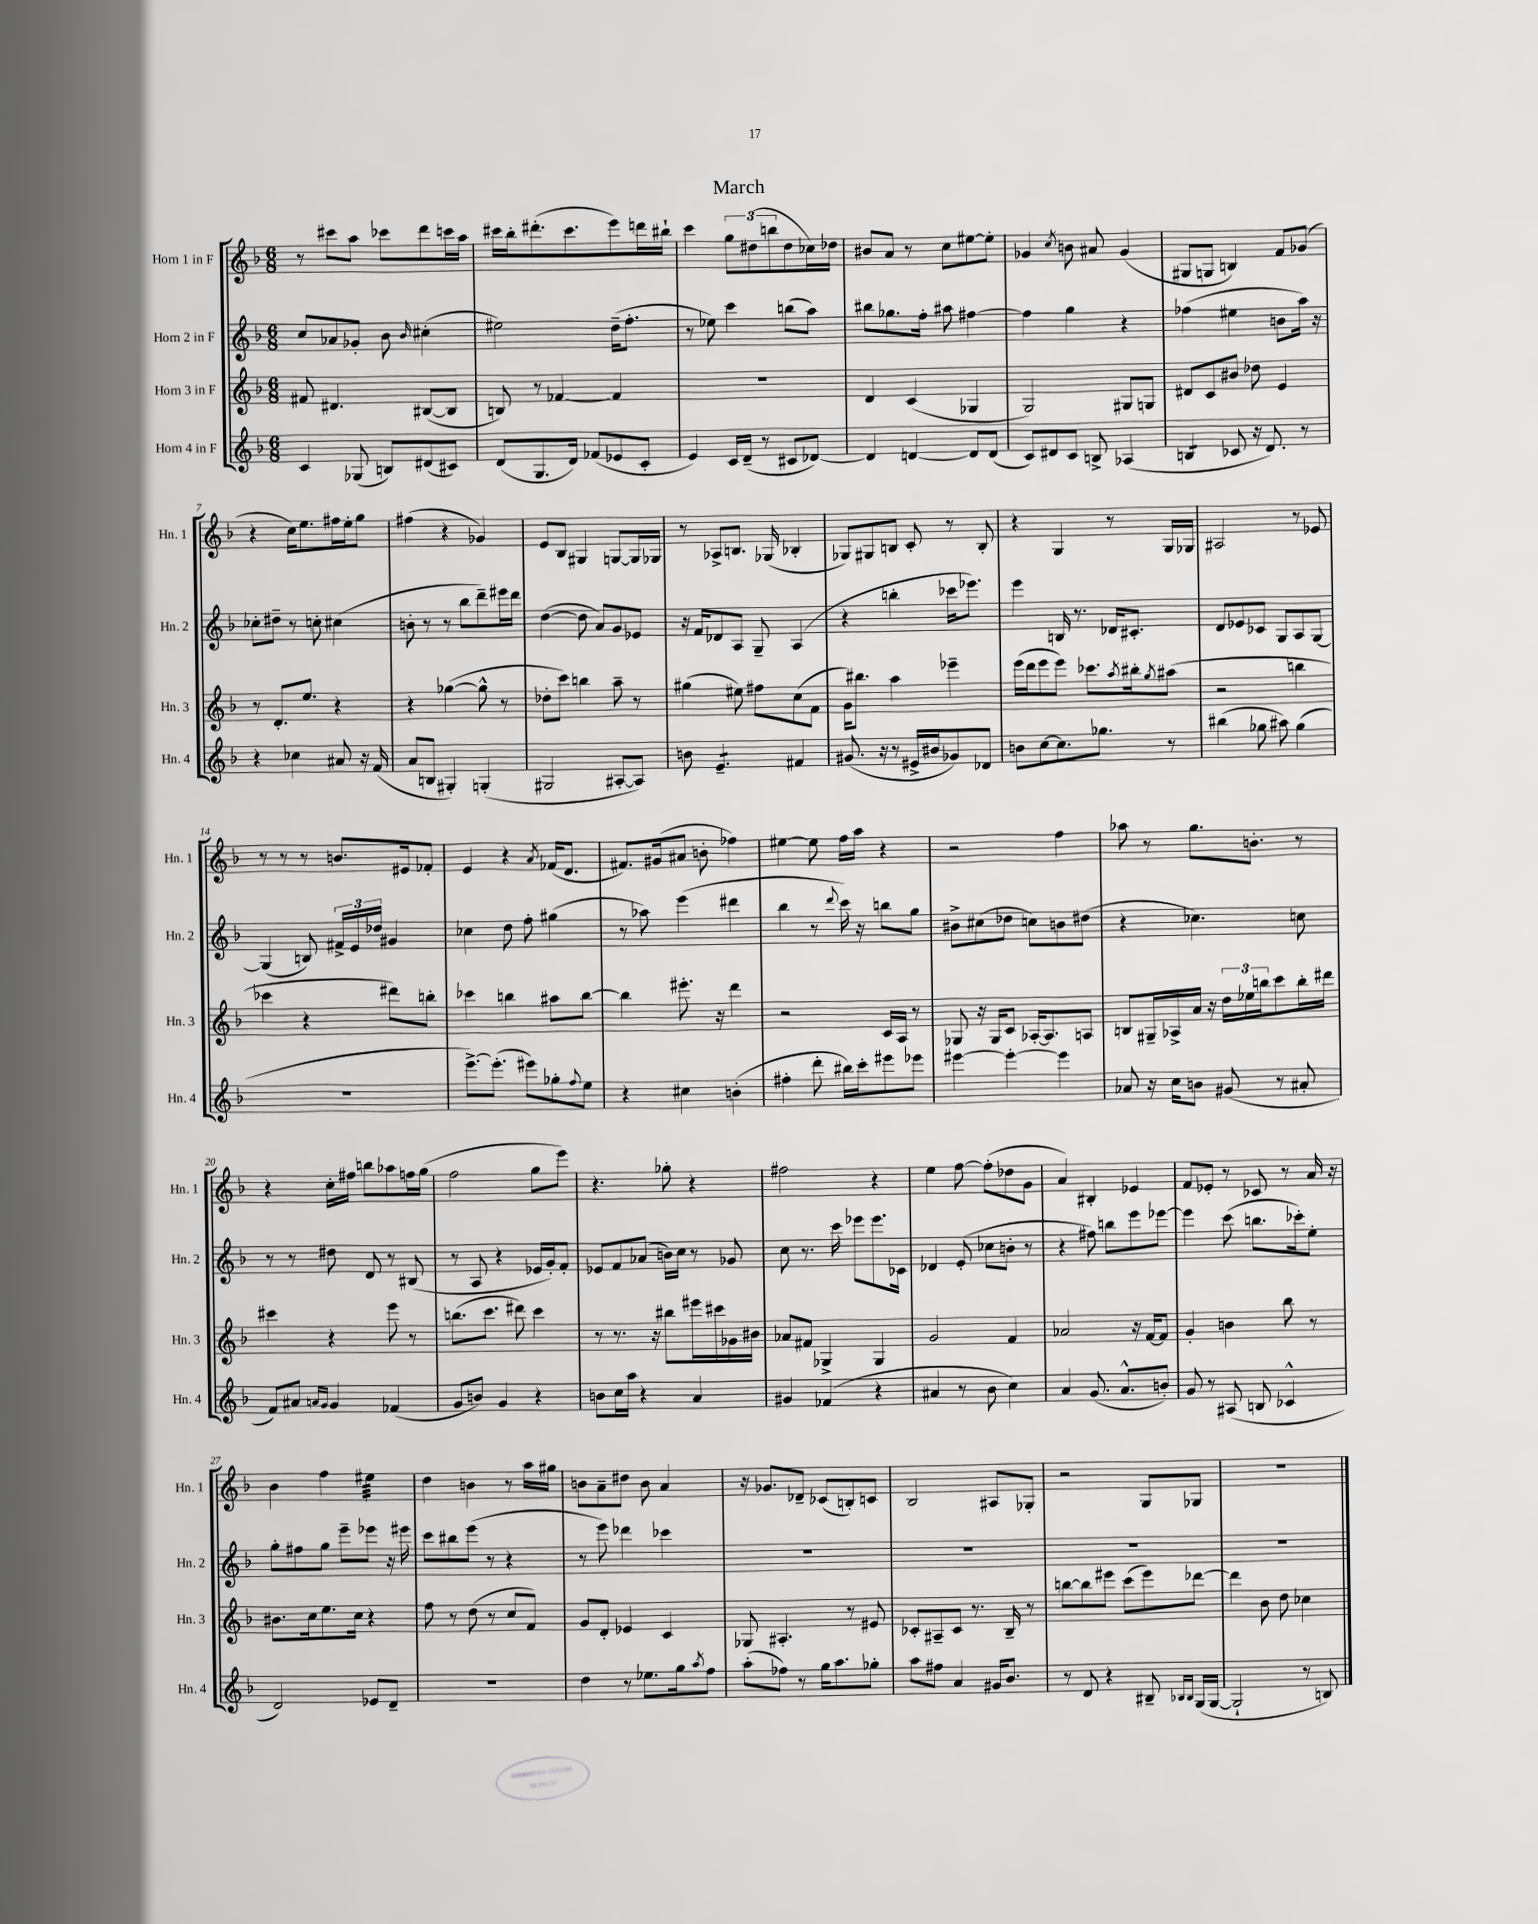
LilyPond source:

\header { title = "March" }
<<
\new StaffGroup <<
\new Staff = "s0" \with { instrumentName = "Horn 1 in F" shortInstrumentName = "Hn. 1" } {
    \clef treble \key f \major \numericTimeSignature \time 6/8
    r8 cis'''8 a''8 ces'''8 d'''8 c'''16 a''16 |
    cis'''16 bes''16-. dis'''8.-.( cis'''8. e'''8) d'''16 bis''16-! |
    c'''4 \tuplet 3/2 { g''8 dis''8( b''8 } dis''8 ces''16) des''16 |
    bis'8 a'8 r8 c''8 eis''8~ eis''8-. |
    ges'4 \acciaccatura { c''8 } b'8 ais'8 ges'4( |
    gis8 g8 b4) f'8 ges'8( |
    r4 c''16) e''8. fis''16 e''16-. g''8 |
    fis''4( r4 ges'4) |
    e'8 bes8 gis4 g8~ g16 ges16 |
    r8 aes8-> b8. ges16( bes4-. |
    ges8) gis8 b8 c'8-. r8 b8-. |
    r4 g4 r8 g16 ges16 |
    ais2 r8 ees'8 |
    r8 r8 r8 b'8. eis'16 fes'8-. |
    e'4 r4 \acciaccatura { a'8 } fes'16( d'8. |
    fis'8.) gis'16( ais'8 b'8-. fes''4) |
    eis''4~ eis''8 f''16 a''16 r4 |
    r2 f''4 |
    aes''8 r8 g''8. b'8.-. r8 |
    r4 c''16-. fis''16 b''8 aes''8 f''16 g''16( |
    f''2 g''8 e'''8) |
    r4. ges''8-. r4 |
    fis''2 r4 |
    e''4 f''8~ f''8-.( des''8 g'8 |
    a'4) bis4-. ees'4 |
    f'8 ees'8-. r8 ces'8 r8 a'16 r16 |
    bes'4 f''4 eis''4:32 |
    d''4 b'4 r8 a''16 gis''16 |
    b'8 a'8-- dis''8 b'8 a'4 |
    r16 ges'8. des'8-- ces'8( b8-.) c'8 |
    bes2 ais8 ges8-. |
    r2 g8 ges8 |
    R2. \bar "|." |
}
\new Staff = "s1" \with { instrumentName = "Horn 2 in F" shortInstrumentName = "Hn. 2" } {
    \clef treble \key f \major \numericTimeSignature \time 6/8
    c''8 aes'8 ges'8-. bes'8 \grace { bes'16 } cis''4-.( |
    eis''2) d''16--( f''8.-. |
    r8 ees''8) c'''4 b''8( a''8) |
    bis''8 ges''8. f''16-. ais''8 fis''4~ |
    fis''4 g''4 r4 |
    fes''4( eis''4 b'8 a''16) r16 |
    ces''8-. dis''8-- r8 c''8-. cis''4( |
    b'8-. r8 r8 bes''8 d'''8--) eis'''16 d'''16 |
    d''4~( d''8 a'8) g'8 ees'8 |
    r16 f'16 des'8 a8 g8-- a4( |
    r4 b''4-. ces'''16 ees'''8.) |
    e'''4 b16 r8. des'16 cis'8.-. |
    d'8 ees'8 ces'8 g8 a8 g8~ |
    g4( b8) \tuplet 3/2 { fis'16-> e'16 des''16 } gis'4 |
    ces''4 d''8 f''8-. gis''4( |
    r8 aes''8) e'''4( dis'''4 |
    bes''4 r8 \appoggiatura { d'''8 } c'''16) r16 b''8 g''8 |
    bis'8-> cis''8( des''8 c''8) b'8 dis''8( |
    r4 ces''4.) c''8 |
    r8 r8 dis''8 d'8 r8 bis8( |
    r8 a8 r4 ees'16 g'16-.) f'8-. |
    ees'8 f'8 aes'8( b'16) c''16 r8 ges'8 |
    c''8 r8. c'''16 ees'''8 ees'''8. ces'16 |
    des'4 e'8-.( ces''8 b'8-. r8 |
    r4 fis''8) b''8 e'''8 ees'''8~ |
    ees'''4 c'''8( b''8. ces'''16-.) e''8-. |
    g''8-. fis''8 g''8 e'''8-- ees'''8 r16 eis'''16 |
    c'''8 bis''8 e'''8( r8 r4 |
    r8 e'''8) des'''4 ces'''4 |
    R2. |
    R2. |
    R2. |
    R2. \bar "|." |
}
\new Staff = "s2" \with { instrumentName = "Horn 3 in F" shortInstrumentName = "Hn. 3" } {
    \clef treble \key f \major \numericTimeSignature \time 6/8
    fis'8 dis'4. bis8~( bis8 |
    b8) r8 fes'4~ fes'4 |
    R2. |
    d'4 c'4( ges4 |
    g2) gis8 g8 |
    dis'8 c'8 bis'8 des''8 e'4 |
    r8 d'8.-. e''8. r4 |
    r4 ges''4~( ges''8-^ r8 |
    des''8-. c'''8) b''4 a''8-- r8 |
    gis''4( eis''8) fis''8 c''8( f'8 |
    g'16) bis''8. a''4 ees'''4-- |
    e'''16( d'''16 e'''8 e'''8) ces'''8. \acciaccatura { a''8 } bis''16-. \acciaccatura { g''8 } ais''8( |
    r2 b''4 |
    ces'''4 r4 dis'''8) b''8-. |
    ces'''4 b''4 ais''8 b''8~ |
    b''4 eis'''8.-. r16 d'''4 |
    r2 c'16 a16 r8 |
    ges8 r16 ges16 c'8 aes16~-. aes8. a8 |
    b8 gis16-- aes16-> a'16 r16 \tuplet 3/2 { d''16 ees''16 b''16 } c'''8 b''16-. dis'''16 |
    cis'''4 r4 e'''8 r8 |
    b''8.( c'''8. dis'''8) c'''4 |
    r8 r8. r16 bis''8 eis'''16 cis'''16 ges'16 bis'16 |
    aes'8 fis'8 ges4-> ges4 |
    g'2 f'4 |
    aes'2 r16 f'16~ f'8 |
    g'4-. b'4 bes''8 r8 |
    bis'8. c''16 e''8. c''16 r4 |
    f''8 r8 d''8( r8 c''8 f'8) |
    g'8 d'8-. ees'4 c'4 |
    ges8 ais4.-. r8 eis'8 |
    ces'8-. ais8-- ces'8 r8. bes16-- r8 |
    b''8~ b''8 eis'''8 c'''8( eis'''8) des'''8~ |
    des'''4 bes'8 d''8 ces''4 \bar "|." |
}
\new Staff = "s3" \with { instrumentName = "Horn 4 in F" shortInstrumentName = "Hn. 4" } {
    \clef treble \key f \major \numericTimeSignature \time 6/8
    c'4 ges8( b8) dis'8( cis'8) |
    d'8( g8. d'16) fes'8( ees'8 c'8-. |
    e'4) c'16 d'16--( r8 cis'8 des'8~) |
    des'4 d'4~ d'8 d'8( |
    c'8) dis'8 c'8 b8-> aes4( |
    b4:8 ces'8 r16 d'8.) r8 |
    r4 ces''4 ais'8 r16 f'16( |
    a'8 b8 gis4-.) g4-.( |
    gis2 ais8~-. ais8) |
    b'8 e'4.:8-- fis'4 |
    gis'8.( r16 r8 eis'16-> bis'16 ges'8) des'8 |
    b'8 c''8~ c''8. ges''8. r8 |
    bis''4( ges''8 ais''8) ges''4( |
    R2. |
    e'''8.~->) e'''8.-.( eis'''8) ges''8-. \appoggiatura { f''8 } e''8 |
    r4 cis''4 b'4-.( |
    fis''4-. d'''8-. bis''16) c'''16-. eis'''8 ees'''8 |
    eis'''4~ eis'''4~-. eis'''4 |
    aes'8 r16 c''16 b'8 gis'8( r8 ais'8-. |
    f'8) ais'8 \grace { a'16 g'16 } g'4 fes'4( |
    g'8 b'8) g'4 r4 |
    b'8 c''16 a''16 r4 a'4 |
    gis'4 fes'4( r4 |
    ais'4 r8 bes'8 c''4) |
    a'4 g'8.( a'8.-^ b'8-.) |
    g'8 r8 ais8( b8 ces'4-^ |
    d'2) ees'8 d'8-- |
    R2. |
    d''4 r8 ees''8. g''16 \acciaccatura { a''8 } f''8 |
    a''8-.( fes''8) r8 g''16 a''8. ges''8-. |
    a''8 fis''8 a'4 gis'16 bes'8. |
    r8 d'8 r4 bis8-- \grace { bes16 bes16 } g16( g16~ |
    g2-! r8 b8) \bar "|." |
}
>>
>>
